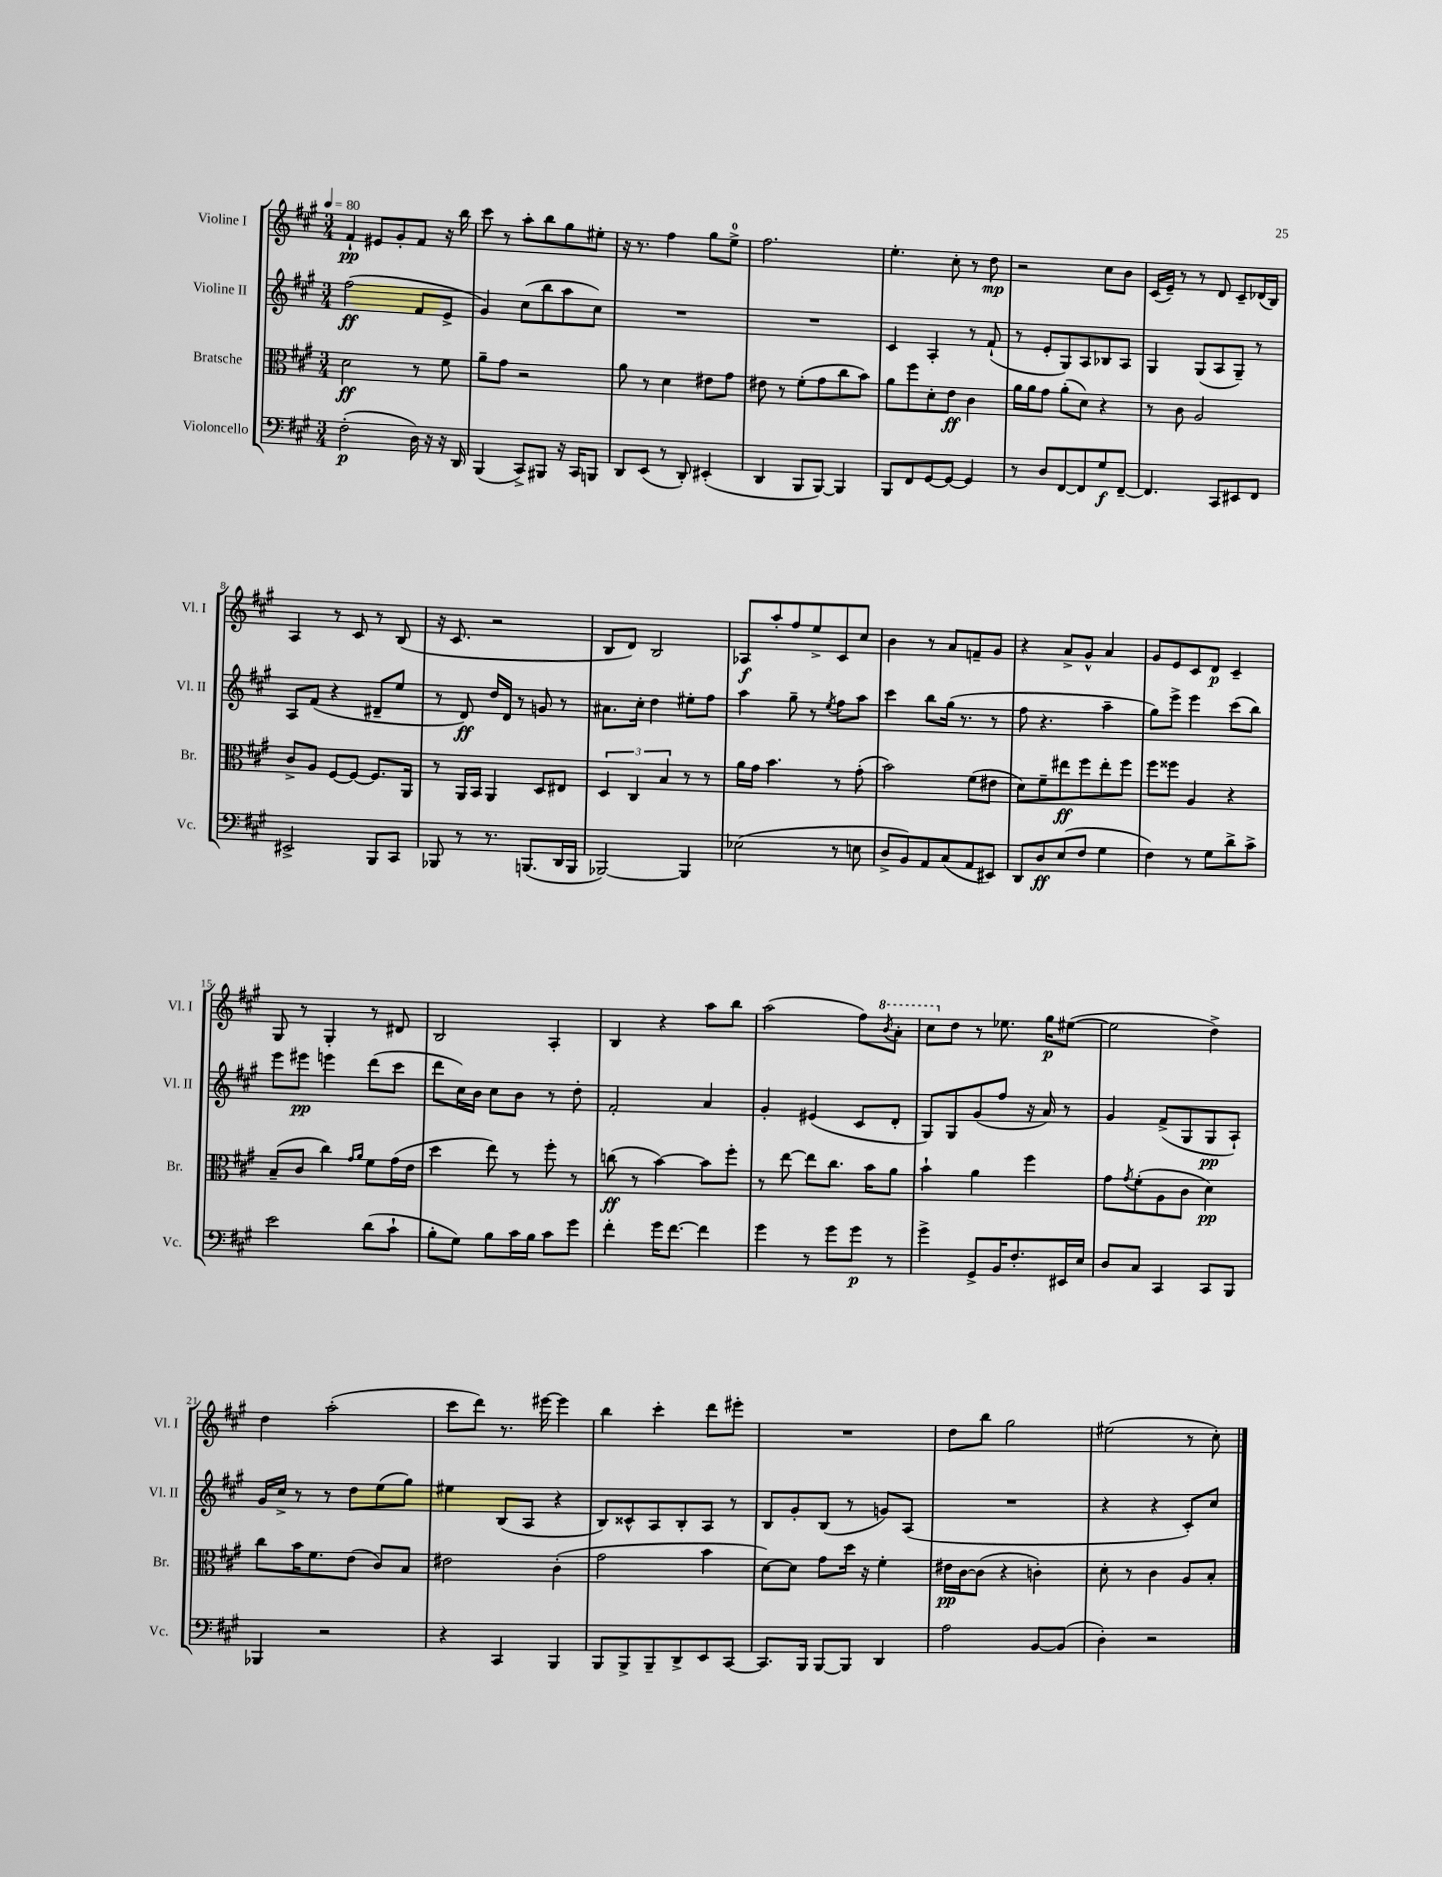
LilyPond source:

<<
\new StaffGroup <<
\new Staff = "s0" \with { instrumentName = "Violine I" shortInstrumentName = "Vl. I" } {
    \clef treble \key a \major \numericTimeSignature \time 3/4 \tempo 4 = 80
    fis'4-!\pp eis'8 gis'8-. fis'8 r16 b''16 |
    cis'''8 r8 a''8-. b''8 gis''8 eis''8-. |
    r16 r8. fis''4 gis''8 e''8-0-> |
    fis''2. |
    e''4.-. cis''8-. r8 d''8\mp |
    r2 cis''8 b'8 |
    cis'16( e'16--) r8 r8 d'8 cis'8-- des'16( b16) |
    a4 r8 cis'8 r8 b8( |
    r16 cis'8. r2 |
    b8 d'8) b2 |
    aes8\f a''8-. fis''8 e''8-> cis'8 cis''8 |
    b'4 r8 a'8 f'8-- gis'8 |
    r4 a'8-> gis'8-^ a'4 |
    gis'8 e'8 cis'8 d'8\p cis'4-- |
    gis8 r8 gis4-. r8 dis'8 |
    b2 a4-. |
    b4 r4 a''8 b''8 |
    a''2( fis''8) \ottava #1 \acciaccatura { b''8 } a''8-. |
    cis'''8 \ottava #0 d''8 r8 ees''8. gis''16\p eis''8~( |
    eis''2 d''4->) |
    d''4 a''2-.( |
    cis'''8 d'''8) r8. eis'''16~ eis'''4 |
    b''4 cis'''4-. d'''8 eis'''8-. |
    R2. |
    d''8 b''8 gis''2 |
    eis''2( r8 cis''8-.) \bar "|." |
}
\new Staff = "s1" \with { instrumentName = "Violine II" shortInstrumentName = "Vl. II" } {
    \clef treble \key a \major \numericTimeSignature \time 3/4
    fis''2\ff( fis'8 e'8-> |
    gis'4) cis''8( b''8 a''8 cis''8) |
    R2. |
    R2. |
    cis'4 a4-. r8 fis'8-!( |
    r8 e'8-. gis8) a8 bes8 a8 |
    gis4 gis8( a8 gis8--) r8 |
    a8 fis'8( r4 dis'8-- e''8 |
    r8 d'8\ff) d''16 d'16 r8 g'8 r8 |
    ais'8. cis''16-. d''4 eis''8-. fis''8 |
    a''4 gis''8-- r8 \acciaccatura { e''8 } fis''8 a''8 |
    cis'''4 b''8 gis''16( r8. r8 |
    fis''8 r4. a''4-- |
    gis''8) e'''8-> e'''4 cis'''8( b''8) |
    e'''8 eis'''8\pp e'''4 d'''8( cis'''8 |
    d'''8 cis''16) b'16 cis''8 b'8 r8 d''8-. |
    fis'2-. a'4 |
    gis'4-. eis'4( cis'8 d'8-. |
    gis8) gis8 gis'8( fis''8 r16 a'16) r8 |
    gis'4 fis'8->( gis8 gis8\pp a8-!) |
    gis'16 cis''16-> r8 r8 d''8 e''8( gis''8) |
    eis''4 b8( a8 r4 |
    b8) cisis'8-^ a8 b8-. a8 r8 |
    b8 gis'8-. b8( r8 g'8) a8( |
    R2. |
    r4 r4 cis'8-.) cis''8 \bar "|." |
}
\new Staff = "s2" \with { instrumentName = "Bratsche" shortInstrumentName = "Br." } {
    \clef alto \key a \major \numericTimeSignature \time 3/4
    d'2\ff r8 fis'8 |
    a'8-- gis'8 r2 |
    a'8 r8 d'4 eis'8 gis'8 |
    eis'8 r8 fis'8-.( gis'8 cis''8 b'8) |
    a'8 fis''8 d'8-. e'8\ff cis'4 |
    a'16 a'16 gis'8 a'8-.( d'8) r4 |
    r8 cis'8 a2 |
    cis'8-> a8 fis8~ fis8~ fis8. a,16 |
    r8 a,16 b,16 a,4 d8 eis8 |
    \tuplet 3/2 { d4 cis4 b4 } r8 r8 |
    a'16 gis'16 b'4. r8 gis'8-.( |
    b'2) fis'8( eis'8 |
    d'8) fis'8-- eis''8\ff fis''8 eis''8-. fis''8 |
    fis''8 fisis''8 a4 r4 |
    b8--( cis'8 cis''4) \grace { gis'16 a'16 } fis'8 gis'16( e'16 |
    d''4 e''8) r8 fis''8-. r8 |
    c''8\ff( r8 b'4~) b'8 fis''8-. |
    r8 e''8~ e''8 cis''8. b'16 a'8 |
    b'4-! a'4 fis''4 |
    gis'8 \acciaccatura { gis'8 } fis'8-.( a8 cis'8 d'4\pp) |
    cis''8 b'16 fis'8. e'8( cis'8) b8 |
    eis'2 cis'4-.( |
    gis'2 b'4 |
    d'8~) d'8 gis'8 d''16 r16 fis'4-. |
    eis'16\pp cis'16~ cis'8( r4 c'4-.) |
    d'8-. r8 cis'4 a8 b8-. \bar "|." |
}
\new Staff = "s3" \with { instrumentName = "Violoncello" shortInstrumentName = "Vc." } {
    \clef bass \key a \major \numericTimeSignature \time 3/4
    fis2-.\p( d16) r16 r16 d,16 |
    b,,4( cis,8->) bis,,8 r16 cis,16 b,,8 |
    d,8 e,8( r8 d,8-.) eis,4-.( |
    d,4 b,,8 b,,8~) b,,4 |
    b,,8 fis,8 gis,8~ gis,8~ gis,4 |
    r8 d8 fis,8~ fis,8 gis8\f fis,8~-- |
    fis,4. cis,8 eis,8 fis,8 |
    eis,2-> b,,8 cis,8 |
    bes,,8 r8 r8. b,,8.( d,16 b,,16 |
    bes,,2~) bes,,4 |
    ees2( r8 e8 |
    d8-> b,8) a,8 cis8( a,8 eis,8) |
    d,8 d8\ff e8( fis8 gis4 |
    fis4) r8 gis8 d'8-> cis'8-> |
    e'2 d'8( cis'8-! |
    b8-. gis8) b8 cis'16 b16 cis'8 gis'8 |
    fis'4-. gis'16 fis'8.~ fis'4 |
    gis'4 r8 gis'8 gis'8\p r8 |
    gis'4-> gis,8-> b,16 fis8.-. eis,16 e16 |
    d8 cis8 cis,4 cis,8 b,,8 |
    bes,,4 r2 |
    r4 cis,4 b,,4 |
    b,,8 b,,8-> b,,8-- d,8-> e,8 cis,8~ |
    cis,8. b,,16 b,,8~ b,,8 d,4 |
    a2 b,8~ b,8( |
    d4-.) r2 \bar "|." |
}
>>
>>
